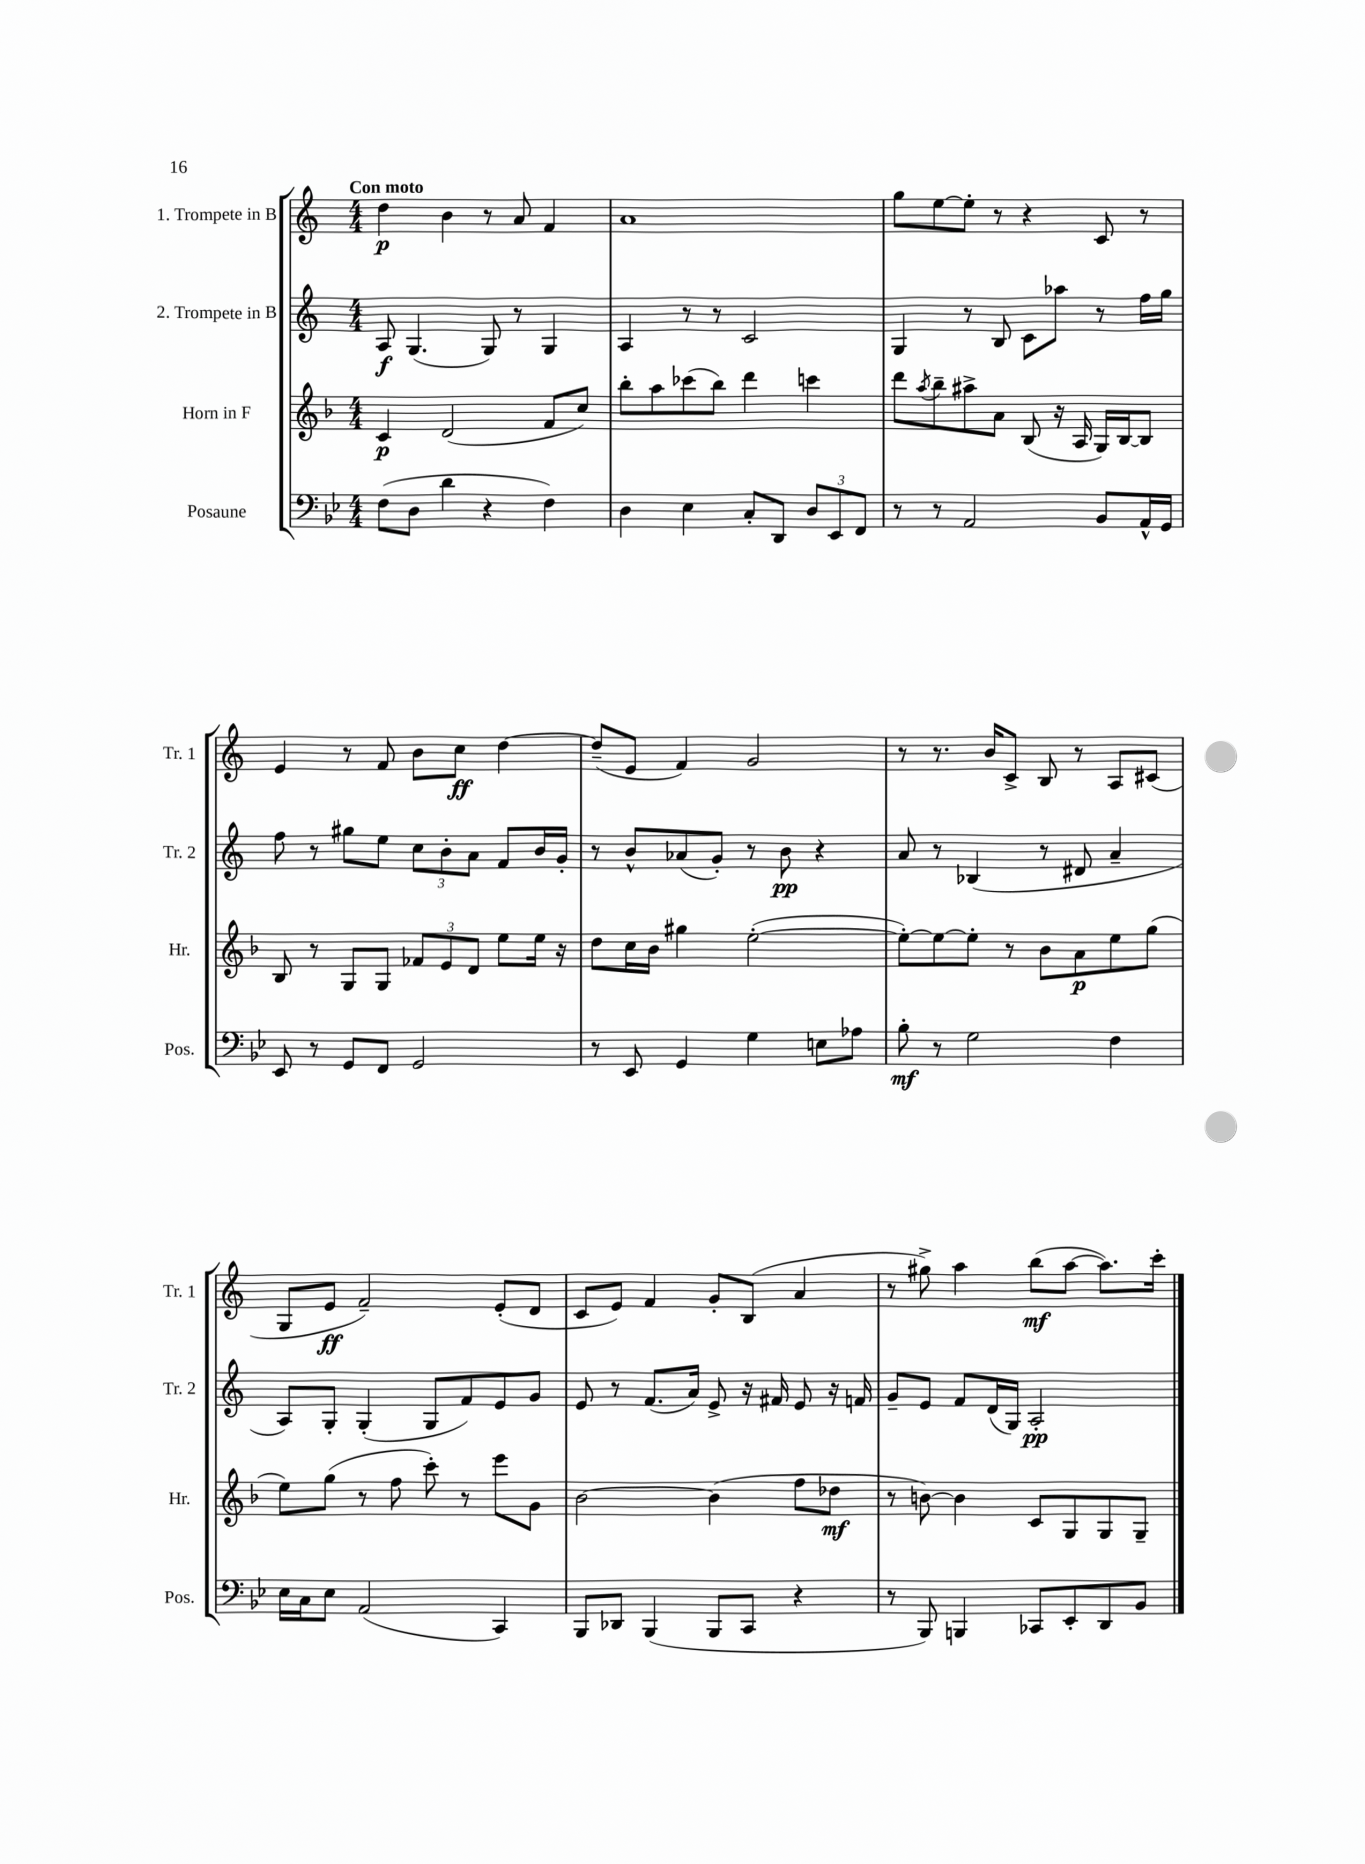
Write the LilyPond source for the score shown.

<<
\new StaffGroup <<
\new Staff = "s0" \with { instrumentName = "1. Trompete in B" shortInstrumentName = "Tr. 1" } {
    \clef treble \key c \major \numericTimeSignature \time 4/4 \tempo "Con moto"
    d''4\p b'4 r8 a'8 f'4 |
    a'1 |
    g''8 e''8~ e''8-. r8 r4 c'8 r8 |
    e'4 r8 f'8 b'8 c''8\ff d''4~ |
    d''8--( e'8 f'4) g'2 |
    r8 r8. b'16 c'8-> b8 r8 a8 cis'8( |
    g8 e'8\ff f'2--) e'8-.( d'8 |
    c'8 e'8) f'4 g'8-. b8( a'4 |
    r8 gis''8->) a''4 b''8\mf( a''8~ a''8.) c'''16-. \bar "|." |
}
\new Staff = "s1" \with { instrumentName = "2. Trompete in B" shortInstrumentName = "Tr. 2" } {
    \clef treble \key c \major \numericTimeSignature \time 4/4
    a8\f g4.( g8) r8 g4 |
    a4 r8 r8 c'2 |
    g4 r8 b8 c'8 aes''8 r8 f''16 g''16 |
    f''8 r8 gis''8 e''8 \tuplet 3/2 { c''8 b'8-. a'8 } f'8 b'16 g'16-. |
    r8 b'8-^ aes'8( g'8-.) r8 b'8\pp r4 |
    a'8 r8 bes4( r8 dis'8 a'4-- |
    a8) g8-. g4-.( g8 f'8) e'8 g'8 |
    e'8 r8 f'8.( a'16) e'8-> r16 fis'16 e'8 r16 f'16 |
    g'8-- e'8 f'8 d'16( g16) a2-.\pp \bar "|." |
}
\new Staff = "s2" \with { instrumentName = "Horn in F" shortInstrumentName = "Hr." } {
    \clef treble \key f \major \numericTimeSignature \time 4/4
    c'4\p d'2( f'8 c''8) |
    bes''8-. a''8 ces'''8( bes''8) d'''4 c'''4 |
    d'''8 \acciaccatura { a''8 } bes''8-- ais''8-> a'8 bes8( r16 a16 g16) bes16~ bes8 |
    bes8 r8 g8 g8 \tuplet 3/2 { fes'8 e'8 d'8 } e''8 e''16 r16 |
    d''8 c''16 bes'16 gis''4 e''2~-.( |
    e''8~-.) e''8~ e''8-. r8 bes'8 a'8\p e''8 g''8( |
    e''8) g''8( r8 f''8 c'''8-.) r8 e'''8 g'8 |
    bes'2~ bes'4( f''8 des''8\mf |
    r8 b'8~) b'4 c'8 g8 g8 g8-- \bar "|." |
}
\new Staff = "s3" \with { instrumentName = "Posaune" shortInstrumentName = "Pos." } {
    \clef bass \key bes \major \numericTimeSignature \time 4/4
    f8( d8 d'4 r4 f4) |
    d4 ees4 c8-. d,8 \tuplet 3/2 { d8 ees,8 f,8 } |
    r8 r8 a,2 bes,8 a,16-^ g,16 |
    ees,8 r8 g,8 f,8 g,2 |
    r8 ees,8 g,4 g4 e8 aes8 |
    bes8-.\mf r8 g2 f4 |
    ees16 c16 ees8 a,2( c,4) |
    bes,,8 des,8 bes,,4( bes,,8 c,8 r4 |
    r8 bes,,8) b,,4 ces,8 ees,8-. d,8 bes,8 \bar "|." |
}
>>
>>
\layout { \context { \Score \remove "Bar_number_engraver" } }
